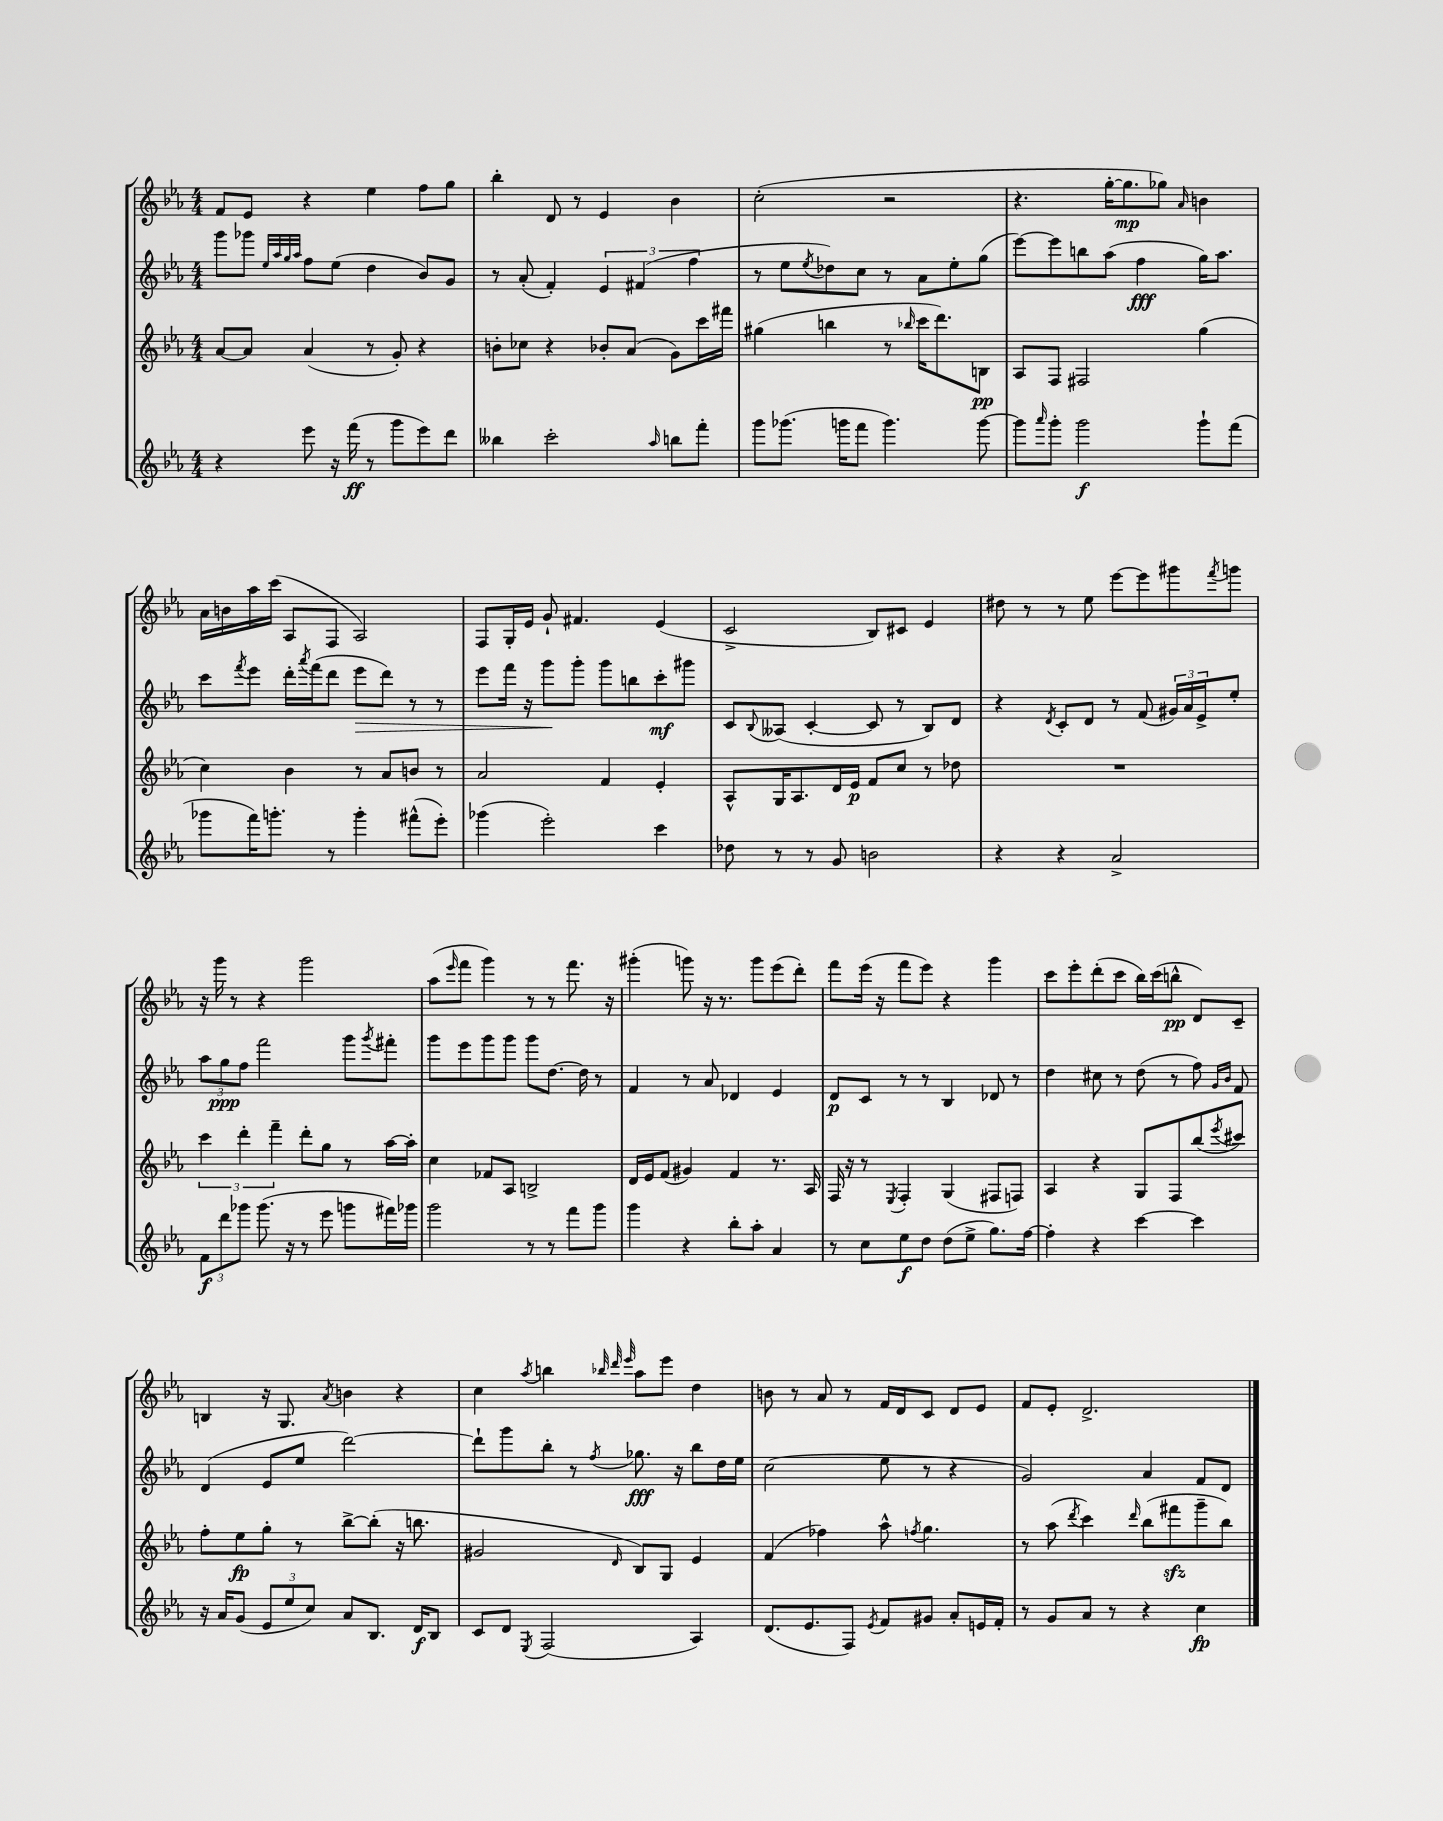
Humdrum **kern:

**kern	**kern	**kern	**kern
*staff4	*staff3	*staff2	*staff1
*clefG2	*clefG2	*clefG2	*clefG2
*k[b-e-a-]	*k[b-e-a-]	*k[b-e-a-]	*k[b-e-a-]
*M4/4	*M4/4	*M4/4	*M4/4
4r	[8a-	8ggg	8f
.	8a-]	8ggg-	8e-
.	.	32qqee-	.
.	.	32qqaa-	.
.	.	32qqgg	.
.	.	32qqaa-	.
8eee-	(4a-	8ff	4r
16r	.	(8ee-	.
(16fff	.	.	.
8r	8r	4dd	4ee-
8ggg	8g')	.	.
8eee-)	4r	8b-)	8ff
8ddd	.	8g	8gg
=	=	=	=
4bb--	8b'	8r	4bb-'
.	8cc-	(8a-'	.
2ccc'	4r	4f')	8d
.	.	.	8r
.	8b-'	6e-	4e-
.	(8a-	.	.
.	.	(6f#	.
16qqaa-	.	.	.
8bb	8g)	.	4b-
.	.	6ff	.
8fff'	16ccc	.	.
.	16fff#	.	.
=	=	=	=
8ggg	(4gg#	8r	(2cc'
(8.ggg-	.	8ee-	.
.	.	8qee-	.
.	4bb	8dd-)	.
16ggg	.	.	.
8fff	.	8cc	.
4.ggg)	8r	8r	2r
.	16qqbb-	.	.
.	16ccc	8a-	.
.	8.ddd)	.	.
.	.	8ee-'	.
[8ggg	8B	(8gg	.
=	=	=	=
8ggg]	8A-	[8eee-)	4.r
16qqaaa-	.	.	.
8ggg'	8F	8eee-]	.
2ggg	2F#	8bb	.
.	.	(8aa-	[16gg'
.	.	.	8.gg]
.	.	4ff	.
.	.	.	8gg-)
.	.	.	16qqa-
8ggg`	(4gg	16gg)	4b
.	.	8.aa-	.
(8fff	.	.	.
=	=	=	=
8ggg-	4cc)	8ccc	16a-
.	.	.	16b
.	.	8qfff	.
16fff)	.	8eee-	16aa-
8.ggg'	.	.	(16ccc
.	4b-	16ddd'	8A-
.	.	8qaaa-	.
.	.	(16fff	.
8r	.	8ddd	8F
4ggg'	8r	8eee-	2A-)
.	8a-	8ddd)	.
(8fff#^^	8b	8r	.
8eee-')	8r	8r	.
=	=	=	=
(4ggg-	2a-	8eee-	8F
.	.	16fff	16G'
.	.	16r	16e-
2eee-')	.	8ggg	8g`
.	.	8ggg'	4.f#
.	4f	8ggg	.
.	.	8bb	.
4ccc	4e-'	8ccc'	(4e-
.	.	8ggg#	.
=	=	=	=
8dd-	8A-^^	8c	2c^
.	.	8qqB-	.
8r	16G	(8A--	.
.	8.A-	.	.
8r	.	[4c'	.
8g	16d	.	.
.	16e-	.	.
2b	8f	8c]	8B-)
.	8cc	8r	8c#
.	8r	8B-)	4e-
.	8dd-	8d	.
=	=	=	=
4r	1r	4r	8dd#
.	.	.	8r
.	.	8qd	.
4r	.	8c'	8r
.	.	8d	8ee-
2a-^	.	8r	[8eee-
.	.	(8f	8eee-]
.	.	24g#)	8ggg#
.	.	24a-	.
.	.	24e-^	.
.	.	.	8qfff
.	.	8ee-'	8ggg
=	=	=	=
12f	6ccc	12aa-	16r
.	.	.	16ggg
12ddd	.	12gg	.
.	.	.	8r
12ggg-	6ddd'	12ff	.
(8.ggg-	.	2fff	4r
.	6fff~	.	.
16r	.	.	.
8r	8ddd'	.	2ggg
8eee-	8gg	.	.
8ggg	8r	8ggg	.
.	.	8qggg	.
16fff#)	[16aa-	8fff#'	.
16ggg-	16aa-']	.	.
=	=	=	=
2ggg	4cc	8ggg	(8aa-
.	.	.	16qqeee-
.	.	8eee-	8fff
.	8f-	8ggg	4ggg)
.	8A-	8ggg	.
8r	2B^	8ggg	8r
8r	.	[8.dd	8r
8fff	.	.	8.fff
.	.	16dd]	.
8ggg	.	8r	.
.	.	.	16r
=	=	=	=
4ggg	16d	4f	(4ggg#'
.	16e-	.	.
.	(8f	.	.
4r	4g#)	8r	8ggg)
.	.	8a-	16r
.	.	.	8.r
8bb-'	4f	4d-	.
8aa-'	.	.	8ggg
4a-	8.r	4e-	(8eee-
.	.	.	8ddd')
.	16A-	.	.
=	=	=	=
8r	16F	8d	8fff
.	16r	.	.
8cc	8r	8c	(16eee-
.	.	.	16r
.	8qE-	.	.
8ee-	4F'	8r	8fff
8dd	.	8r	8eee-)
(8dd	(4G	4B-	4r
8ee-^	.	.	.
8.gg)	8F#	8d-	4ggg
.	8F)	8r	.
[16ff	.	.	.
=	=	=	=
4ff']	4A-	4dd	8ccc
.	.	.	8eee-'
4r	4r	8cc#	(8ddd'
.	.	8r	8ccc
[4ccc	8G	(8dd	16bb-)
.	.	.	(16ccc
.	8F	8r	8bb^^
4ccc]	(8bb-	8ff)	8d)
.	.	16qqg	.
.	8qeee-	16qqb-	.
.	8ccc#)	8f	8c~
=	=	=	=
16r	8ff'	(4d	4B
16a-	.	.	.
(8g	8ee-	.	.
12e-	8gg'	8e-	16r
.	.	.	8.G
12ee-	.	.	.
.	8r	8ee-	.
12cc)	.	.	.
.	.	.	8qa-
8a-	[8bb-^	[2ddd)	4b
8.B-	(8bb-']	.	.
.	16r	.	4r
16d	8.bb	.	.
8B-	.	.	.
=	=	=	=
8c	2g#	8ddd`]	4cc
8d	.	8ggg	.
8qE-	.	.	8qaa-
(2F	.	8bb-'	4bb
.	.	8r	.
.	.	.	32qqbb-
.	.	.	32qqddd
.	16qqd	8qff	32qqeee-
.	8B-)	8.gg-	8aa-
.	8G	.	8eee-
.	.	16r	.
4A-)	4e-	8bb-	4dd
.	.	16dd	.
.	.	16ee-	.
=	=	=	=
(8.d	(4f	(2cc	8b
.	.	.	8r
8.e-	.	.	.
.	4ff-)	.	8a-
8F)	.	.	8r
8qe-	.	.	.
8f	8aa-^^	8ee-	16f
.	.	.	16d
.	8qff	.	.
8g#	4.gg	8r	8c
8a-'	.	4r	8d
16e	.	.	8e-
16f'	.	.	.
=	=	=	=
8r	8r	2g)	8f
8g	(8aa-	.	8e-'
.	8qddd	.	.
8a-	4ccc)	.	2.d^
8r	.	.	.
.	16qqddd	.	.
4r	(8bb-	4a-	.
.	8fff#	.	.
4cc	8ggg~	8f	.
.	8bb-)	8d	.
==	==	==	==
*-	*-	*-	*-
